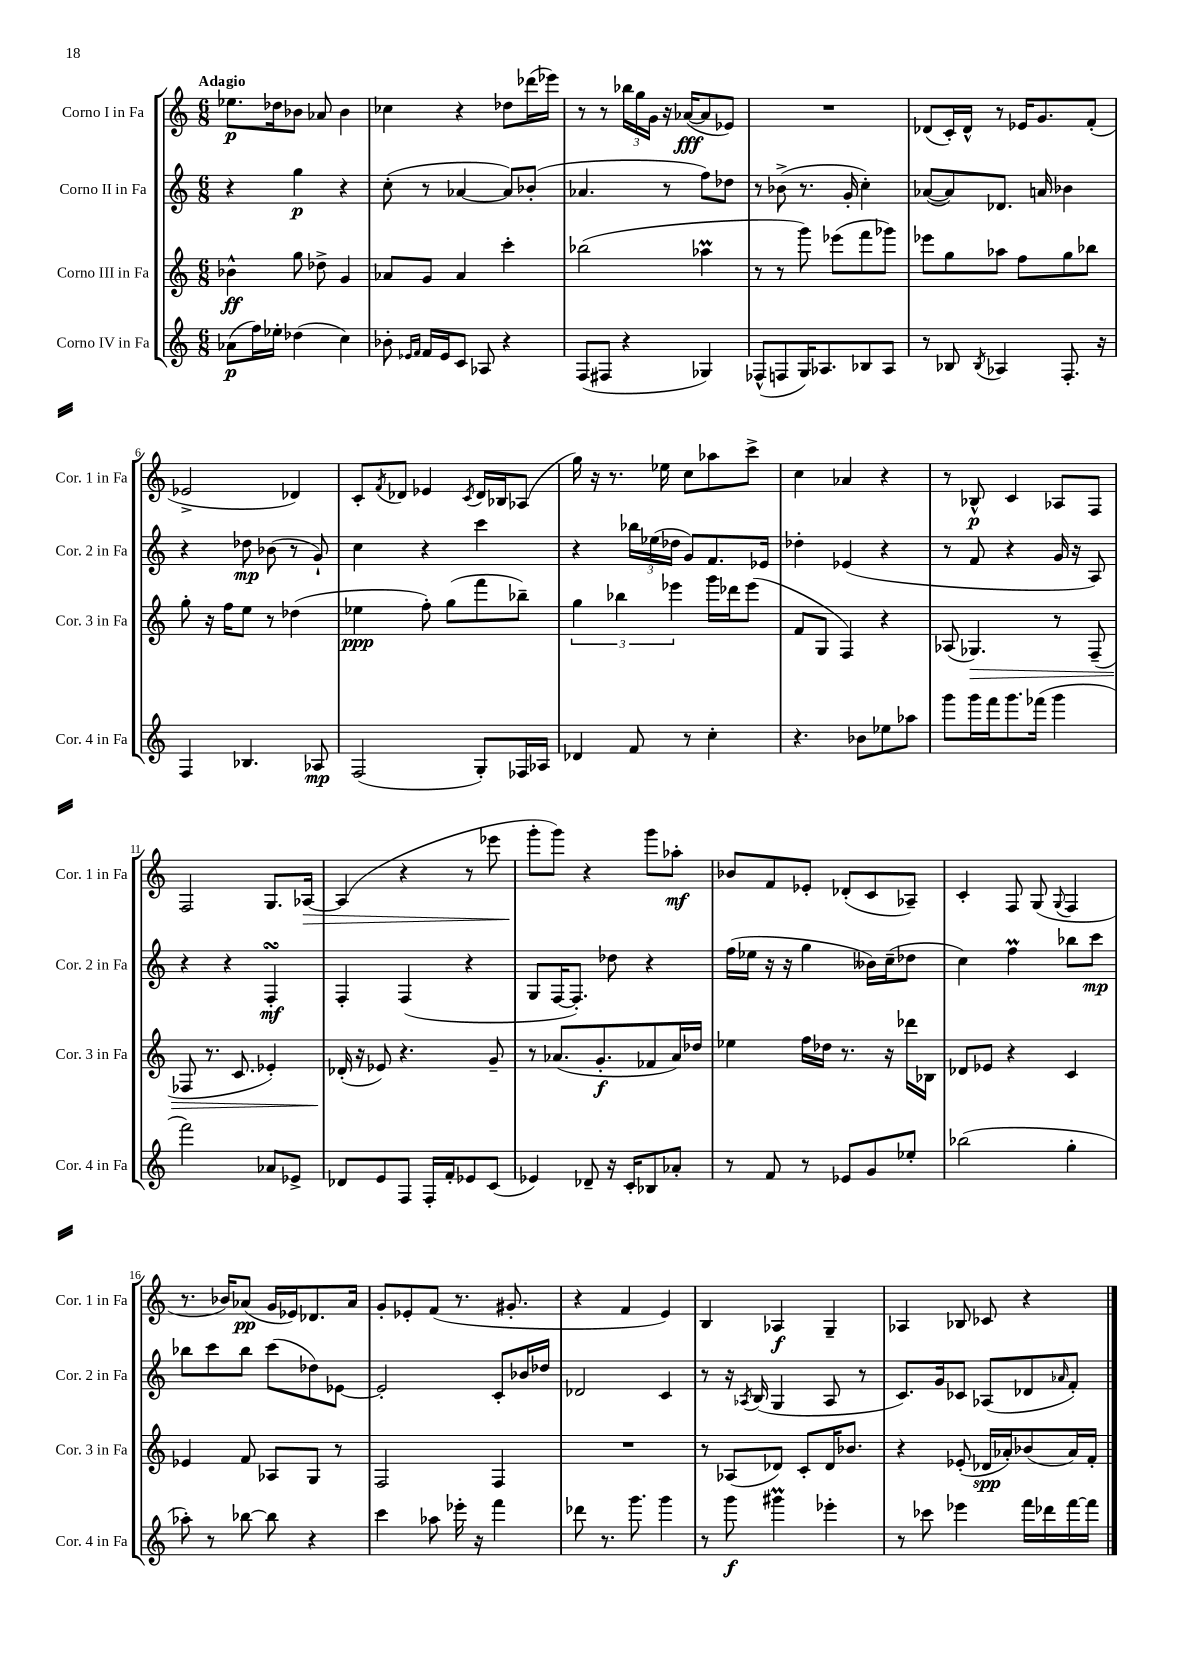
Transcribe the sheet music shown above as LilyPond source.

<<
\new StaffGroup <<
\new Staff = "s0" \with { instrumentName = "Corno I in Fa" shortInstrumentName = "Cor. 1 in Fa" } {
    \clef treble \key c \major \numericTimeSignature \time 6/8 \tempo "Adagio"
    ees''8.\p des''16 bes'8 aes'8 bes'4 |
    ces''4 r4 des''8 des'''16( ees'''16) |
    r8 r8 \tuplet 3/2 { bes''16 g''16 g'16 } r16 aes'16~\fff( aes'8 ees'8) |
    R2. |
    des'8( c'16-.) des'16-^ r8 ees'16 g'8. f'8-.( |
    ees'2-> des'4) |
    c'8-. \acciaccatura { f'8 } des'8 ees'4 \acciaccatura { c'8 } des'16 bes16 aes8( |
    g''16) r16 r8. ees''16 c''8 aes''8 c'''8-> |
    c''4 aes'4 r4 |
    r8 bes8-^\p c'4 aes8 f8 |
    f2 g8. aes16~\> |
    aes4( r4 r8 ees'''8 |
    g'''8-.\! g'''8) r4 g'''8 aes''8-.\mf |
    bes'8 f'8 ees'8-. des'8-.( c'8 aes8--) |
    c'4-. f8 g8( \appoggiatura { g8 } f4 |
    r8. bes'16) aes'8\pp( g'16 ees'16) des'8. aes'16 |
    g'8-. ees'8-. f'8( r8. gis'8.-. |
    r4 f'4 e'4) |
    b4 aes4\f g4-- |
    aes4 bes8 ces'8 r4 \bar "|." |
}
\new Staff = "s1" \with { instrumentName = "Corno II in Fa" shortInstrumentName = "Cor. 2 in Fa" } {
    \clef treble \key c \major \numericTimeSignature \time 6/8
    r4 g''4\p r4 |
    c''8-.( r8 aes'4~ aes'8) bes'8-.( |
    aes'4. r8 f''8) des''8 |
    r8 bes'8->( r8. g'16-. c''4-.) |
    aes'8~( aes'8) des'8. a'16 bes'4 |
    r4 des''8\mp bes'8( r8 g'8-!) |
    c''4 r4 c'''4 |
    r4 \tuplet 3/2 { bes''16 ees''16( des''16 } g'8) f'8. ees'16 |
    des''4-. ees'4( r4 |
    r8 f'8 r4 g'16 r16 a8) |
    r4 r4 f4-.\turn\mf |
    f4-. f4( r4 |
    g8 f16~ f8.-.) des''8 r4 |
    f''16( ees''16 r16 r16 g''4 beses'16) c''16--( des''8 |
    c''4) f''4\prall bes''8 c'''8\mp |
    bes''8 c'''8 bes''8 c'''8( des''8) ees'8~ |
    ees'2-. c'8-. bes'16 des''16 |
    des'2 c'4 |
    r8 r16 \acciaccatura { aes8 } b16( g4 aes8 r8 |
    c'8.) g'16 ces'8 aes8( des'8 \grace { aes'16 } f'8-.) \bar "|." |
}
\new Staff = "s2" \with { instrumentName = "Corno III in Fa" shortInstrumentName = "Cor. 3 in Fa" } {
    \clef treble \key c \major \numericTimeSignature \time 6/8
    bes'4-^\ff g''8 des''8-> g'4 |
    aes'8 g'8 aes'4 c'''4-. |
    bes''2( aes''4\prall |
    r8 r8 g'''8) ees'''8( f'''8 ges'''8) |
    ees'''8 g''8 aes''8 f''8 g''8 bes''8 |
    g''8-. r16 f''16 e''8 r8 des''4( |
    ees''4\ppp f''8-.) g''8( f'''8 bes''8--) |
    \tuplet 3/2 { g''4 bes''4 ees'''4 } g'''16 des'''16 ees'''8( |
    f'8 g8 f4) r4 |
    aes8( ges4.\>) r8 f8--( |
    fes8 r8. c'8. ees'4-.) |
    des'16-.\!( r16 ees'8) r4. g'8-- |
    r8 aes'8.( g'8.-.\f fes'8 aes'16) des''16 |
    ees''4 f''16 des''16 r8. r16 des'''16 bes16 |
    des'8 ees'8 r4 c'4 |
    ees'4 f'8 aes8 g8 r8 |
    f2 f4 |
    R2. |
    r8 aes8( des'8) c'8-. des'16 bes'8. |
    r4 ees'8-.( des'16\spp aes'16-.) bes'8( aes'16) f'16-. \bar "|." |
}
\new Staff = "s3" \with { instrumentName = "Corno IV in Fa" shortInstrumentName = "Cor. 4 in Fa" } {
    \clef treble \key c \major \numericTimeSignature \time 6/8
    aes'8\p( f''16) ees''16-. des''4( c''4) |
    bes'8-. \grace { ees'16 f'16 } f'16 ees'16 c'8 aes8 r4 |
    f8( fis8 r4 ges4) |
    fes8-^( f8 g16) aes8. bes8 aes8 |
    r8 bes8 \acciaccatura { bes8 } aes4 f8.-. r16 |
    f4 bes4. aes8\mp |
    f2( g8-.) fes16 aes16 |
    des'4 f'8 r8 c''4-. |
    r4. bes'8 ees''8 aes''8 |
    g'''8 g'''16 f'''16 g'''8. fes'''16( g'''4 |
    f'''2) aes'8 ees'8-> |
    des'8 e'8 f8 f16-. f'16-. ees'8 c'8( |
    ees'4) des'8-- r16 c'16-. bes8 aes'8-. |
    r8 f'8 r8 ees'8 g'8 ees''8-. |
    bes''2( g''4-. |
    aes''8-.) r8 bes''8~ bes''8 r4 |
    c'''4 aes''8 ees'''16-. r16 f'''4 |
    des'''8 r8. g'''8. g'''4 |
    r8 g'''8\f gis'''4\prall ees'''4-. |
    r8 ces'''8 ees'''4 f'''16 des'''16 f'''16~ f'''16 \bar "|." |
}
>>
>>
